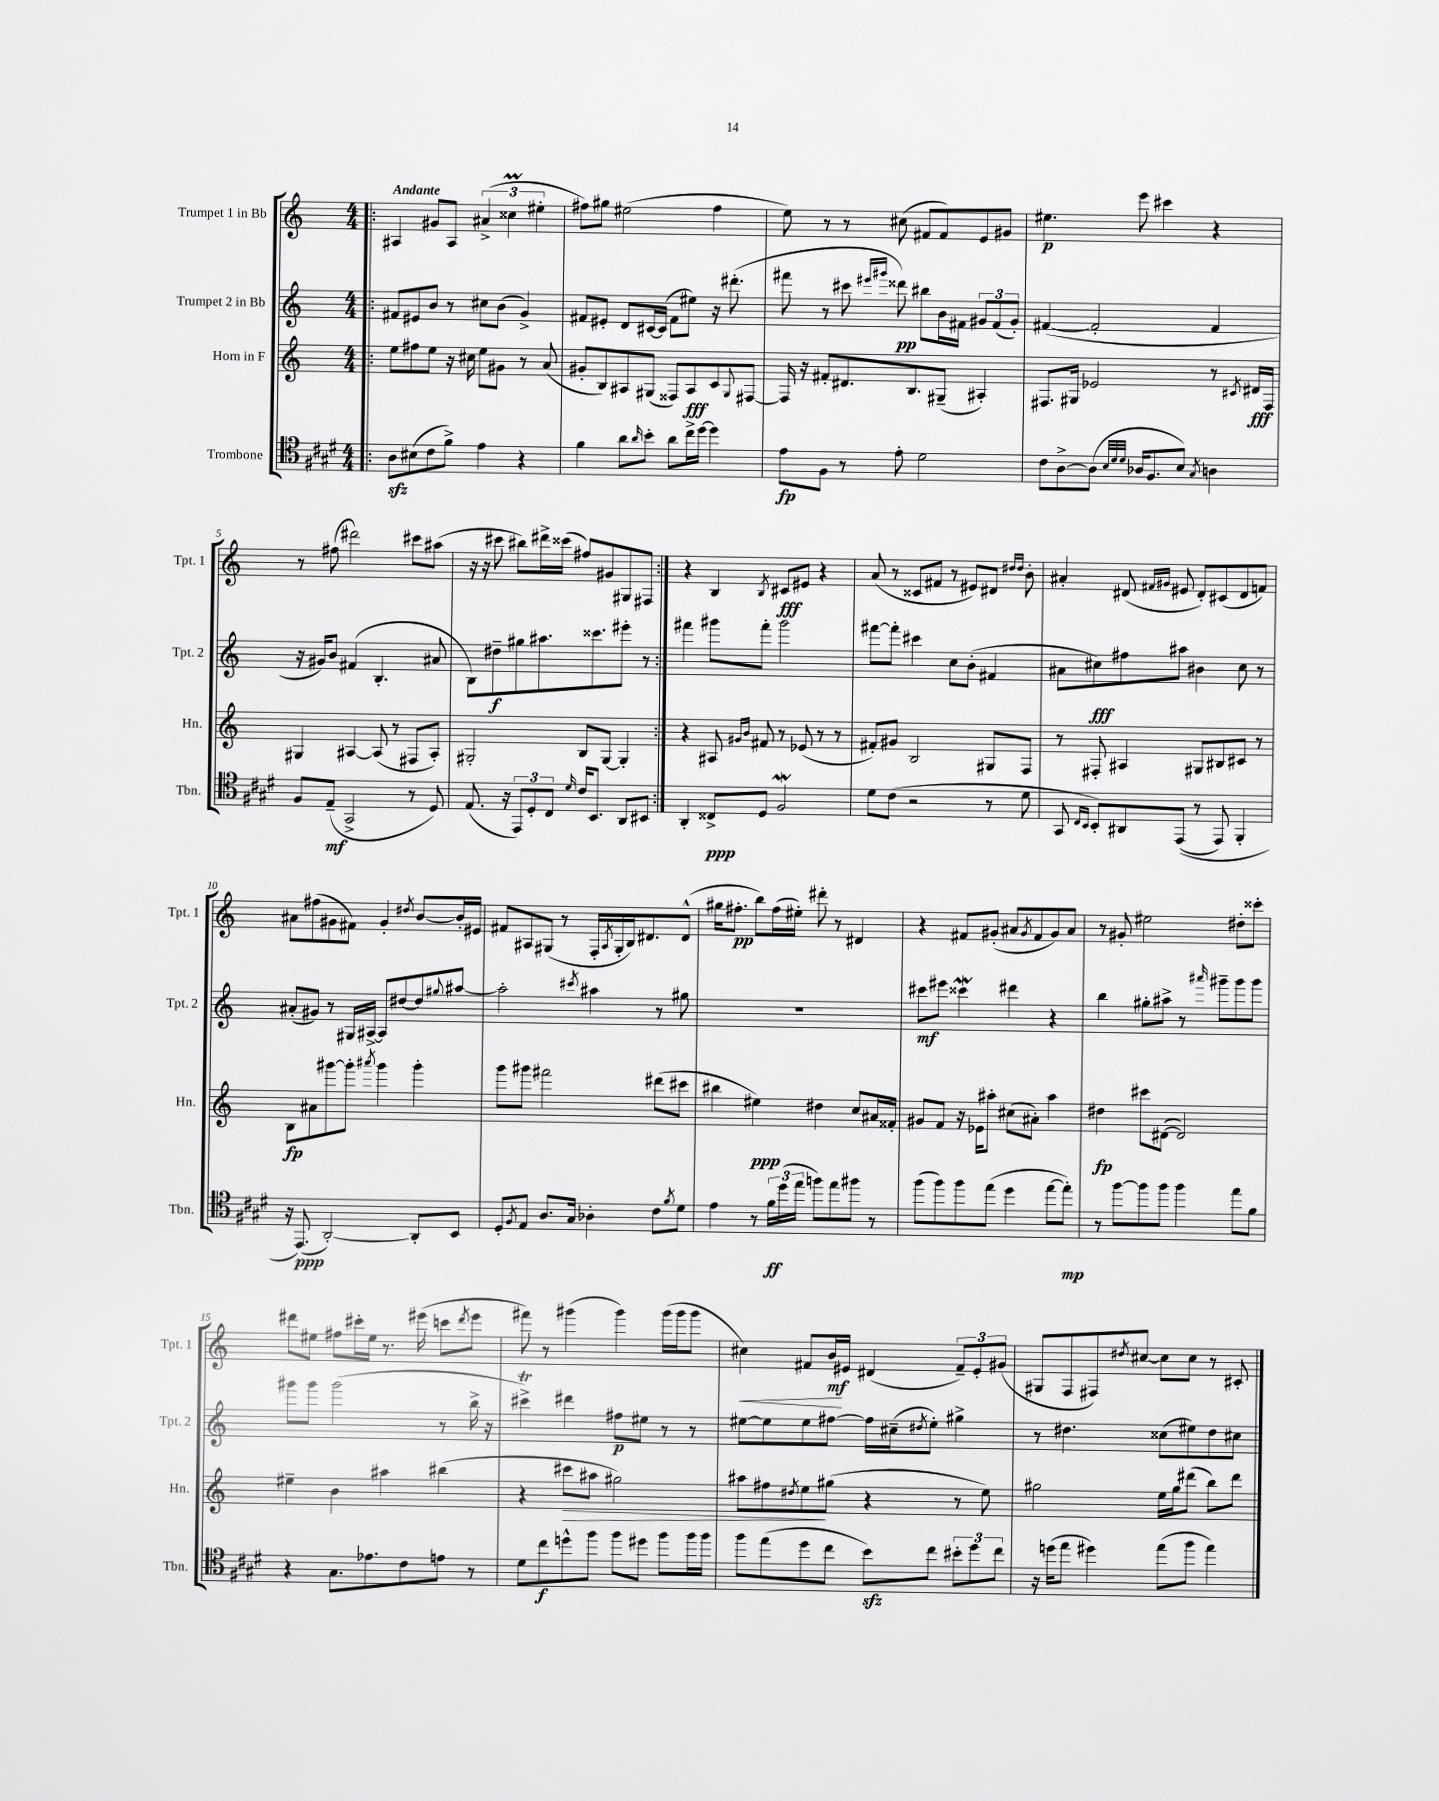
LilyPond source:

<<
\new StaffGroup <<
\new Staff = "s0" \with { instrumentName = "Trumpet 1 in Bb" shortInstrumentName = "Tpt. 1" } {
    \clef treble \key c \major \numericTimeSignature \time 4/4 \tempo "Andante"
    \repeat volta 2 { \bar ".|:" ais4 gis'8 ais8 \tuplet 3/2 { ais'4->( cisis''4\prall eis''4-. } |
    fis''8) gis''8 eis''2( fis''4 |
    e''8) r8 r8 cis''8( fis'8 fis'8) e'8 gis'8 |
    eis''4.\p e'''8 cis'''4 r4 |
    r8 fis''8( dis'''2) cis'''8 ais''8( |
    r16 r16 cis'''8 bis''8) dis'''16-> cisis'''16( fis''8) gis'8 gis8 fis8 | }
    r4 b4 \acciaccatura { b8 } cis'8\fff eis'8 r4 |
    a'8( r8 cisis'8 fis'8 r8 eis'8) dis'8 \grace { dis''16 dis''16 } b'8-. |
    ais'4-. dis'8( \grace { fis'16 gis'16 } eis'8 dis'8-.) cis'8( dis'8 f'8) |
    ais'8 fis''8( gis'8 fis'8) gis'4-. \acciaccatura { dis''8 } b'8~ b'16-. eis'16 |
    fis'8 ais8 gis8( r8 f16-. \acciaccatura { ais8 } gis16-. b16) dis'8. dis'8-^( |
    gis''16 fis''8.-.\pp b''8) fis''16( eis''16-.) dis'''8-. r8 dis'4 |
    r4 fis'8 gis'8-.( ais'8 \acciaccatura { gis'8 } fis'8 gis'8) ais'8 |
    r8 gis'8-. eis''2 dis''8-. cisis'''8-. |
    dis'''8 eis''8 fis''8 cis'''16-. eis''16 r8. eis'''16( c'''8 \acciaccatura { dis'''8 } eis'''8 |
    fis'''8) r8 gis'''4( gis'''4) gis'''16( gis'''16 gis'''8 |
    cis''4\<) fis'8 b'16\mf\! eis'16 dis'4( \tuplet 3/2 { fis'8--) eis'8-. gis'8( } |
    gis8 f8 fis8) \acciaccatura { dis''8 } cis''8~ cis''8 cis''8 r8 cis'8-. \bar "|." |
}
\new Staff = "s1" \with { instrumentName = "Trumpet 2 in Bb" shortInstrumentName = "Tpt. 2" } {
    \clef treble \key c \major \numericTimeSignature \time 4/4
    \repeat volta 2 { \bar ".|:" fis'8 eis'8 b'8 r8 cis''8 b'8( g'4->) |
    fis'8 eis'8-. d'8 cis'16~ cis'16( fis'8 eis''8) r16 dis'''8.-.( |
    fis'''8 r8 cis'''8 \grace { eis'''16 gis'''16 } disis'''8\pp) bis''8 b'16 fis'16 \tuplet 3/2 { gis'8 fis'8( gis'8-.) } |
    fis'4~( fis'2-. fis'4 |
    r16 gis'16) b'8 fis'4( b4.-. ais'8 |
    b8) dis''8--\f gis''8 ais''8. cisis'''8. eis'''8-. r8 | }
    fis'''4 gis'''8 fis'''8-. gis'''2 |
    fis'''8~ fis'''8-. cis'''4 c''8 b'8-.( fis'4 |
    ais'8 cis''8\fff) fis''8 ais''8 bis'4 cis''8 r8 |
    ais'8-.( gis'8) r8 gis16 ais16~-> ais8 dis''8~ dis''8 \appoggiatura { gis''8 } ais''8~ |
    ais''2-. \acciaccatura { cis'''8 } ais''4 r8 gis''8 |
    R1 |
    cis'''8\mf eis'''8 cisis'''4\mordent dis'''4 r4 |
    b''4 gis''8-. ais''8-> r8 \grace { ais'''16 } gis'''8-- gis'''8 gis'''8 |
    gis'''8 gis'''8 gis'''2( r8 b''16-> r16 |
    cis'''4->\trill) dis'''4 fis''8\p eis''8 r8 r8 |
    eis''8~ eis''8 eis''8 fis''8~ fis''16 cis''16--( \acciaccatura { dis''8 } eis''8-.) gis''4-> |
    r8 dis''4. cisis''8( eis''8) dis''8 cis''8 \bar "|." |
}
\new Staff = "s2" \with { instrumentName = "Horn in F" shortInstrumentName = "Hn." } {
    \clef treble \key c \major \numericTimeSignature \time 4/4
    \repeat volta 2 { \bar ".|:" e''8 fis''8 e''8 r16 cis''16 e''8 gis'8 r8 a'8( |
    gis'8-. b8) ais8 gis8( fisis8) ais8\fff c'8 \appoggiatura { gis8 } fis8~ |
    fis16 r16 fis'8-. dis'8. b8. gis8--( ais4-.) |
    fis8. gis16 ees'2 r8 \acciaccatura { cis'8 } dis'16\fff fis16 |
    gis4 ais4~ ais8( r8 fis8 ais8-.) |
    gis2-. b8 gis8~ gis4-. | }
    r4 ais8 \grace { gis'16 b'16 } fis'8 r8 ees'8( r8 r8 |
    fis'8-.) gis'8 b2 gis8 f8 |
    r8 fis8-. ais4 gis8 bis8 cis'8 r8 |
    b8\fp ais'8 gis'''8~ gis'''8-. \acciaccatura { ais'''8 } gis'''4 gis'''4-. |
    g'''8 gis'''8 fis'''2 dis'''8( cis'''8 |
    bis''4 eis''4\ppp) dis''4 c''8 ais'16 fisis'16-. |
    gis'8 f'8 r16 ees'16 ais''8-. cis''8( ais'8-.) ais''4 |
    dis''4\fp cis'''8 dis'8~( dis'2) |
    eis''4-- b'4 ais''4 bis''4( |
    r4 cis'''8\> ais''8 gis''2) |
    ais''8 fis''8 \acciaccatura { dis''8 } e''8\! gis''8( r4 r8 e''8) |
    gis''2 e''16 gis''16 dis'''8( b''8) dis'''8 \bar "|." |
}
\new Staff = "s3" \with { instrumentName = "Trombone" shortInstrumentName = "Tbn." } {
    \clef tenor \key e \major \numericTimeSignature \time 4/4
    \repeat volta 2 { \bar ".|:" a8\sfz bis8( cis'8 fis'8->) e'4 r4 |
    fis'4 a'8 \grace { a'16 } b'8-. a'8 cis''16-> dis''16~ dis''4 |
    e'8\fp fis8 r8 e'8-. dis'2 |
    cis'8 a8~-> a8( \grace { b32 dis'32 dis'32 } aes16 fis8. b8) \acciaccatura { gis8 } a4 |
    fis8 e8--\mf( gis,2-> r8 dis8) |
    e8.( r16 \tuplet 3/2 { e,8) dis8-. cis8 } \grace { dis'16 } cis'16 b,8. a,8 bis,8 | }
    a,4-. cisis8->\ppp dis8 fis2\mordent |
    dis'8 cis'8( r2 r8 dis'8 |
    gis,8 \grace { cis16 b,16 } b,8-.) ais,8 e,8(\( r8 e,8) fis,4-. |
    r16 e,8.\ppp(\) a,2~-.) a,8-. b,8 |
    dis8-. \acciaccatura { fis8 } e8 a8. gis16 aes4-. cis'8 \acciaccatura { fis'8 } dis'8 |
    e'4 r8 \tuplet 3/2 { fis'16\ff dis''16( e''16 } f''8) e''8 fis''8 r8 |
    fis''8( fis''8) fis''8 e''8( dis''4 e''8~ e''8-.\mp) |
    r8 fis''8~ fis''8 fis''8 fis''4 e''8 fis'8 |
    r4 gis8. ees'8. cis'8 e'8 r8 |
    dis'8 cis''8\f d''8-^ fis''8 fis''8 dis''8 fis''8 fis''16 fis''16 |
    fis''8 e''8( dis''8 cis''8 b'8\sfz) cis''8 \tuplet 3/2 { bis'8-. dis''8 cis''8 } |
    r16 d''16( e''8 dis''4) e''8( fis''8 e''4) \bar "|." |
}
>>
>>
